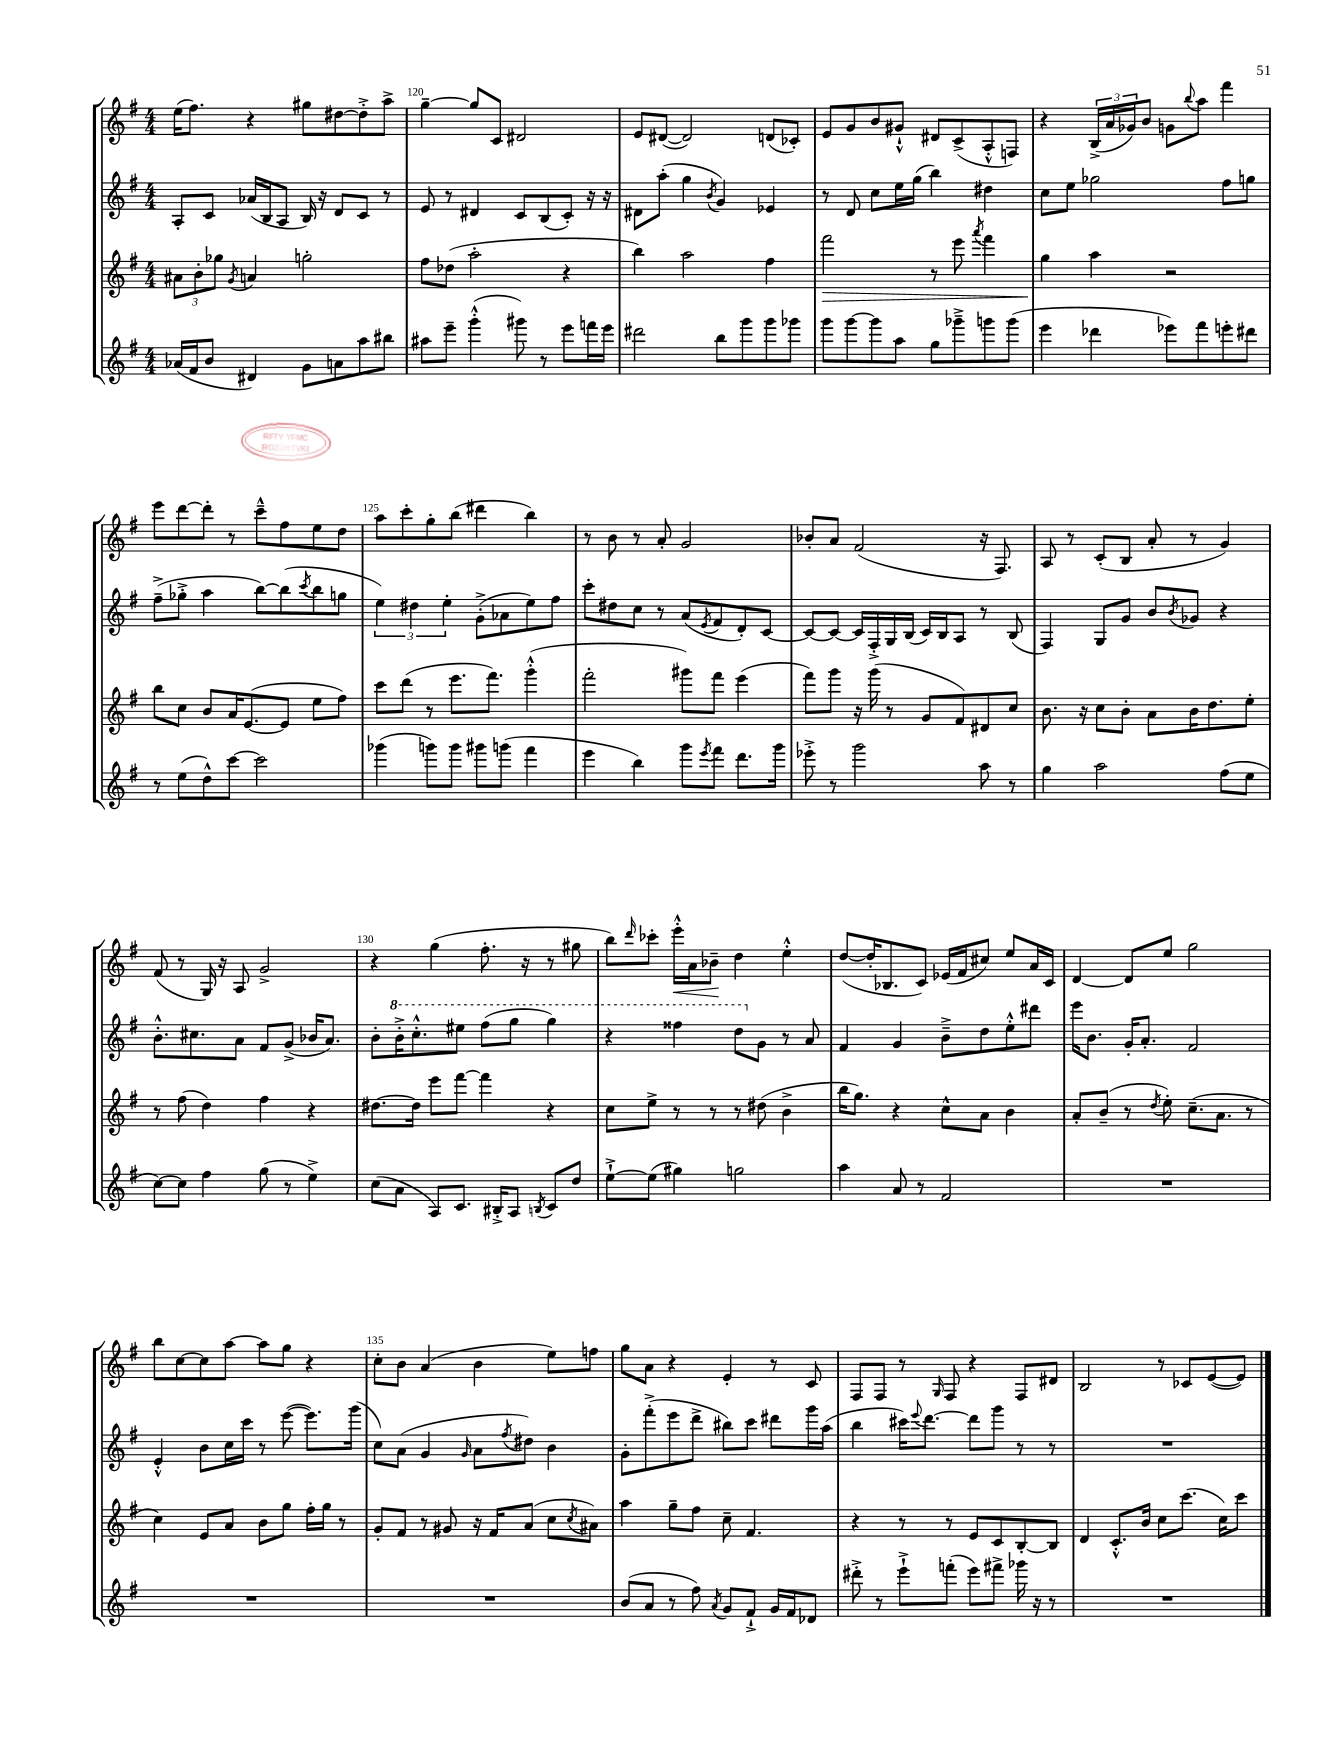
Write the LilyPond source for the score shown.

<<
\new StaffGroup <<
\new Staff = "s0" {
    \clef treble \key g \major \numericTimeSignature \time 4/4
    e''16( fis''8.) r4 gis''8 dis''8~ dis''8-.-> a''8-> |
    g''4~-- g''8 c'8 dis'2 |
    e'8 dis'8~( dis'2) d'8( ces'8-.) |
    e'8 g'8 b'8 gis'8-!-^ dis'8 c'8->( a8-.-^ f8) |
    r4 \tuplet 3/2 { b16->( a'16 ges'16) } b'8 g'8 \appoggiatura { b''8 } a''8 fis'''4 |
    e'''8 d'''8~ d'''8-. r8 c'''8---^ fis''8 e''8 d''8 |
    a''8 c'''8-. g''8-. b''8( dis'''4 b''4) |
    r8 b'8 r8 a'8-. g'2 |
    bes'8-. a'8 fis'2( r16 fis8.) |
    a8 r8 c'8-.( b8 a'8-. r8 g'4) |
    fis'8( r8 g16) r16 a8 g'2-> |
    r4 g''4( fis''8.-. r16 r8 gis''8 |
    b''8) \grace { d'''16 } ces'''8-. e'''16-.-^\< a'16 bes'8--\! d''4 e''4-.-^ |
    d''8~( d''16-. bes8. c'8) ees'16( fis'16 cis''8) e''8 a'16 c'16 |
    d'4~ d'8 e''8 g''2 |
    b''8 c''8~ c''8 a''8~ a''8 g''8 r4 |
    c''8-. b'8 a'4( b'4 e''8) f''8 |
    g''8 a'8 r4 e'4-. r8 c'8 |
    fis8 fis8 r8 \grace { g16 } fis8 r4 fis8 dis'8 |
    b2 r8 ces'8 e'8~( e'8) \bar "|." |
}
\new Staff = "s1" {
    \clef treble \key g \major \numericTimeSignature \time 4/4
    a8-. c'8 aes'16( b16 a8 b16) r16 d'8 c'8 r8 |
    e'8 r8 dis'4 c'8 b8( c'8-.) r16 r16 |
    dis'8 a''8-.( g''4 \acciaccatura { b'8 } g'4) ees'4 |
    r8 d'8 c''8 e''16 g''16( b''4) dis''4 |
    c''8 e''8 ges''2 fis''8 g''8 |
    fis''8--->( ges''8-.-> a''4 b''8~) b''8( \acciaccatura { c'''8 } b''8 g''8 |
    \tuplet 3/2 { e''4) dis''4 e''4-. } g'8-.->( aes'8 e''8) fis''8 |
    c'''8-. dis''8 c''8 r8 a'8( \acciaccatura { e'8 } fis'8 d'8-.) c'8~ |
    c'8~ c'8~ c'16 fis16-.-> g16 b16( c'16) b16 a8 r8 b8( |
    fis4) g8 g'8 b'8 \acciaccatura { b'8 } ges'8 r4 |
    b'8.-.-^ cis''8. a'8 fis'8 g'8->( bes'16 a'8.) |
    b'8-. \ottava #1 b''16-.-> c'''8.-.-^ eis'''8 fis'''8( g'''8 g'''4) |
    r4 fisis'''4 d'''8 \ottava #0 g'8 r8 a'8 |
    fis'4 g'4 b'8---> d''8 e''8-.-^ dis'''8 |
    e'''16 b'8. g'16-. a'8.-. fis'2 |
    e'4-.-^ b'8 c''16 c'''16 r8 e'''8~( e'''8.) g'''16( |
    c''8) a'8( g'4 \grace { g'16 } a'8 \acciaccatura { fis''8 } dis''8) b'4 |
    g'8-. fis'''8-.->( e'''8 d'''8-> bis''8) c'''8 dis'''8 g'''16 a''16( |
    b''4 cis'''16) \appoggiatura { e'''8 } d'''8.~ d'''8 g'''8 r8 r8 |
    R1 \bar "|." |
}
\new Staff = "s2" {
    \clef treble \key g \major \numericTimeSignature \time 4/4
    \tuplet 3/2 { ais'8 b'8-. ges''8 } \acciaccatura { g'8 } a'4 g''2-. |
    fis''8 des''8( a''2-. r4 |
    b''4) a''2 fis''4 |
    fis'''2\> r8 e'''8 \acciaccatura { a'''8 } fis'''4 |
    g''4\! a''4 r2 |
    b''8 c''8 b'8 a'16 e'8.~( e'8 e''8 fis''8) |
    c'''8 d'''8( r8 e'''8. fis'''8.) g'''4-.-^( |
    fis'''2-. gis'''8) fis'''8 e'''4( |
    fis'''8) g'''8 r16 g'''16( r8 g'8 fis'8) dis'8 c''8 |
    b'8. r16 c''8 b'8-. a'8 b'16 d''8. e''8-. |
    r8 fis''8( d''4) fis''4 r4 |
    dis''8.~ dis''16 e'''8 fis'''8~ fis'''4 r4 |
    c''8 e''8-> r8 r8 r8 dis''8( b'4-> |
    b''16 g''8.) r4 c''8-^ a'8 b'4 |
    a'8-. b'8--( r8 \acciaccatura { d''8 } e''8-.) c''8.--( a'8. r8 |
    c''4) e'8 a'8 b'8 g''8 fis''16-. g''16 r8 |
    g'8-. fis'8 r8 gis'8 r16 fis'16 a'8( c''8 \acciaccatura { c''8 } ais'8) |
    a''4 g''8-- fis''8 c''8-- fis'4. |
    r4 r8 r8 e'8 c'8 b8~-. b8 |
    d'4 c'8.-.-^ b'16 c''8 c'''8.( c''16) c'''8 \bar "|." |
}
\new Staff = "s3" {
    \clef treble \key g \major \numericTimeSignature \time 4/4
    aes'16( fis'16 b'8 dis'4) g'8 a'8 a''8 bis''8 |
    ais''8 e'''8-- g'''4-.-^( gis'''8) r8 e'''8 f'''16 e'''16 |
    dis'''2 b''8 g'''8 g'''8 ges'''8 |
    g'''8 g'''8~ g'''8 a''8 g''8 ges'''8---> g'''8 g'''8( |
    e'''4 des'''4 ees'''8) fis'''8 e'''8-. dis'''8 |
    r8 e''8( d''8-^) c'''8~ c'''2 |
    ges'''4( g'''8) g'''8 gis'''8 g'''8( fis'''4 |
    e'''4 b''4) g'''8 \acciaccatura { e'''8 } fis'''8 d'''8. g'''16 |
    ees'''8-.-> r8 g'''2 a''8 r8 |
    g''4 a''2 fis''8( e''8 |
    c''8~) c''8 fis''4 g''8( r8 e''4->) |
    c''8( a'8 a8) c'8. bis16-.-> a8 \acciaccatura { b8 } c'8 d''8 |
    e''8~-!-> e''8( gis''4) g''2 |
    a''4 a'8 r8 fis'2 |
    R1 |
    R1 |
    R1 |
    b'8( a'8 r8 fis''8) \acciaccatura { a'8 } g'8 fis'8-!-> g'16 fis'16 des'8 |
    dis'''8-.-> r8 e'''8-!-> f'''8-.( e'''8) fis'''8-> ges'''16 r16 r8 |
    R1 \bar "|." |
}
>>
>>
\layout { \context { \Score currentBarNumber = #119 \override BarNumber.break-visibility = ##(#f #t #t) barNumberVisibility = #(every-nth-bar-number-visible 5) } }
